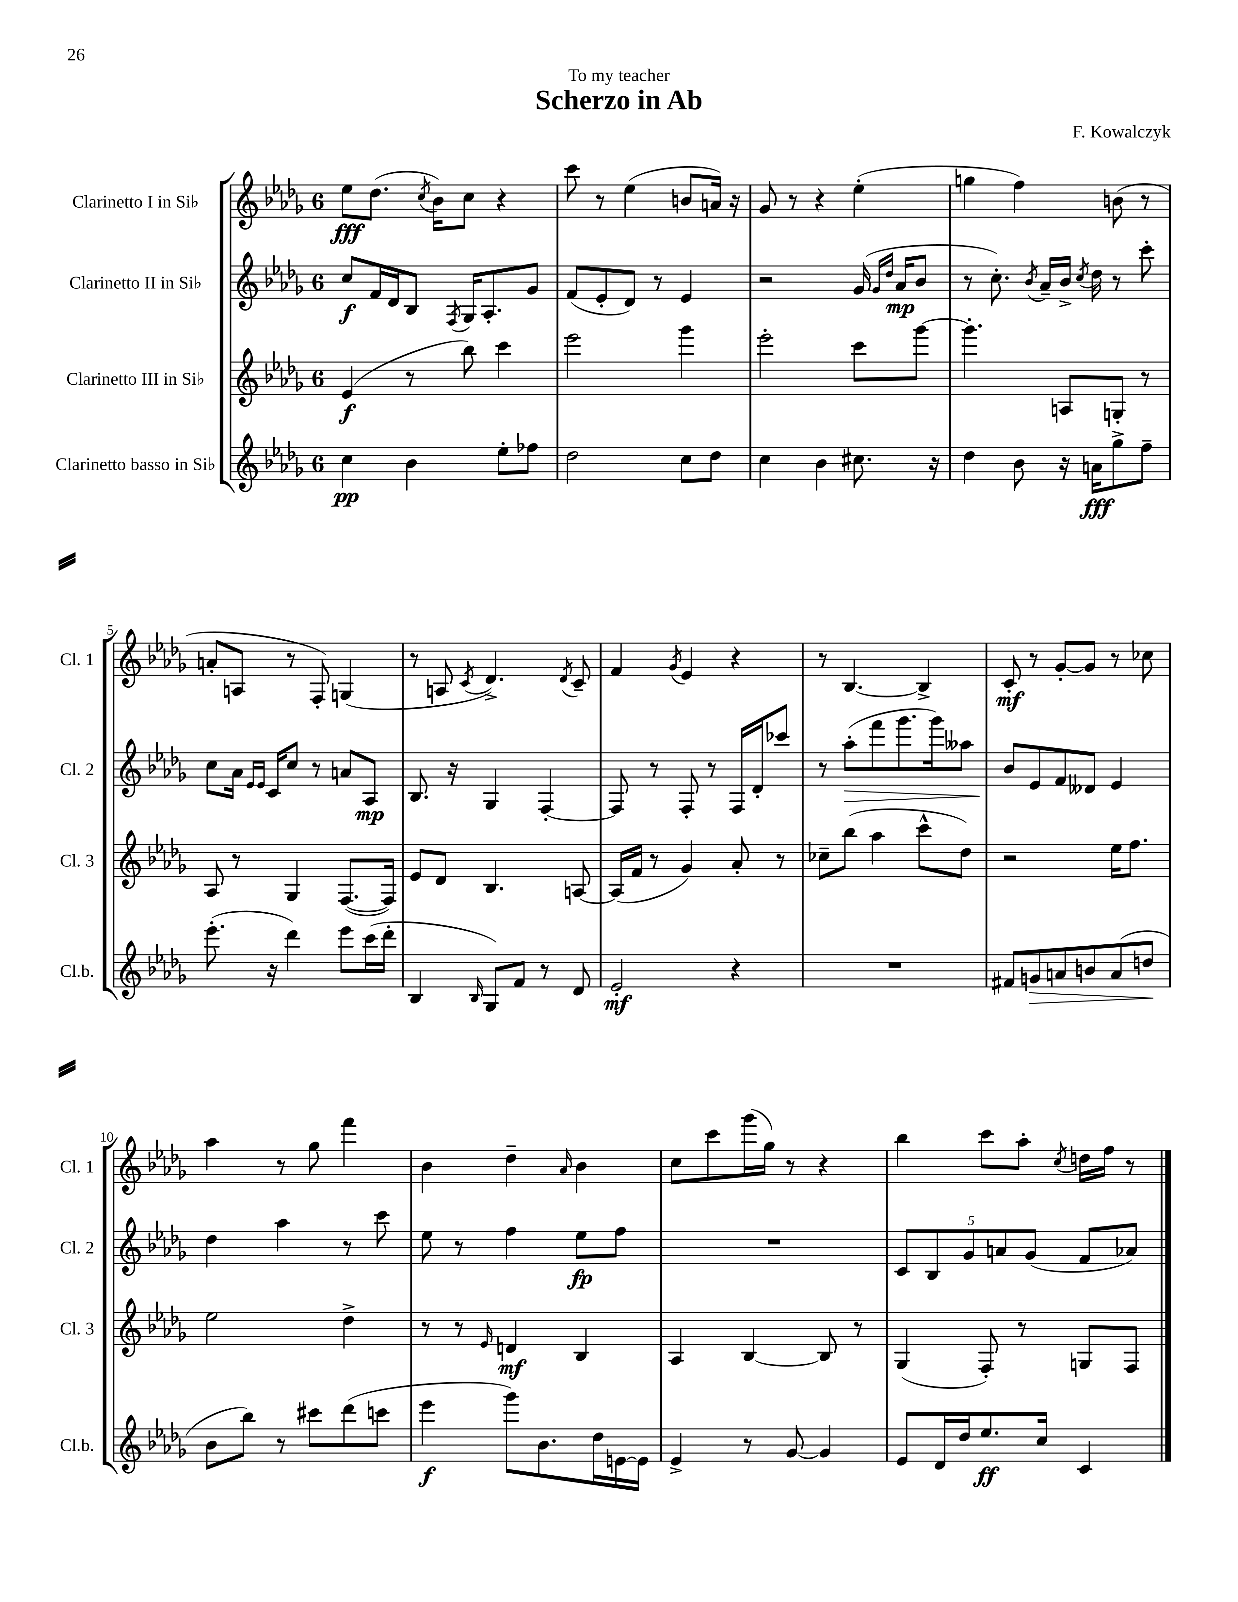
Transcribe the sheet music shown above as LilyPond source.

\header { title = "Scherzo in Ab" composer = "F. Kowalczyk" dedication = "To my teacher" }
<<
\new StaffGroup <<
\new Staff = "s0" \with { instrumentName = "Clarinetto I in Sib" shortInstrumentName = "Cl. 1" } {
    \clef treble \key des \major \once \override Staff.TimeSignature.style = #'single-digit \time 6/8
    \autoBeamOff ees''8[\fff des''8.]( \acciaccatura { c''8 } bes'16[) c''8] r4 |
    c'''8 r8 ees''4( b'8[ a'16]) r16 |
    ges'8 r8 r4 ees''4-.( |
    g''4 f''4) b'8( r8 |
    a'8[-. a8] r8 f8-.) g4( |
    r8 a8 \acciaccatura { c'8 } des'4.->) \acciaccatura { des'8 } c'8-- |
    f'4 \acciaccatura { ges'8 } ees'4 r4 |
    r8 bes4.~ bes4-> |
    c'8-.\mf r8 ges'8[~-. ges'8] r8 ces''8 |
    aes''4 r8 ges''8 f'''4 |
    bes'4 des''4-- \grace { aes'16 } bes'4 |
    c''8[ c'''8 ges'''16( ges''16]) r8 r4 |
    bes''4 c'''8[ aes''8]-. \acciaccatura { c''8 } d''16[ f''16] r8 \bar "|." |
}
\new Staff = "s1" \with { instrumentName = "Clarinetto II in Sib" shortInstrumentName = "Cl. 2" } {
    \clef treble \key des \major \once \override Staff.TimeSignature.style = #'single-digit \time 6/8
    \autoBeamOff c''8[\f f'16 des'16 bes8] \acciaccatura { f8 } ges16[ aes8.-. ges'8] |
    f'8[( ees'8-. des'8]) r8 ees'4 |
    r2 ges'16( \grace { ges'16[ des''16] } aes'16[\mp bes'8] |
    r8 c''8.-.) \acciaccatura { bes'8 } aes'16[-- bes'16]-> \acciaccatura { c''8 } des''16 r8 c'''8-. |
    c''8[ aes'16] \grace { ees'16[ ees'16] } c'16[ c''8] r8 a'8[ aes8]\mp |
    bes8. r16 ges4 f4~-. |
    f8 r8 f8-. r8 f16[ des'16-. ces'''8] |
    r8 aes''8[-.\>( f'''8 ges'''8. ges'''16) aeses''8] |
    bes'8[\! ees'8 f'8 deses'8] ees'4 |
    des''4 aes''4 r8 c'''8 |
    ees''8 r8 f''4 ees''8[\fp f''8] |
    R2. |
    \tuplet 5/4 { c'8[ bes8 ges'8 a'8 ges'8]( } f'8[ aes'8]) \bar "|." |
}
\new Staff = "s2" \with { instrumentName = "Clarinetto III in Sib" shortInstrumentName = "Cl. 3" } {
    \clef treble \key des \major \once \override Staff.TimeSignature.style = #'single-digit \time 6/8
    \autoBeamOff ees'4\f( r8 bes''8) c'''4 |
    ees'''2 ges'''4 |
    ees'''2-. c'''8[ ges'''8]~ |
    ges'''4.-. a8[ g8]-. r8 |
    aes8 r8 ges4 f8.[~( f16]) |
    ees'8[ des'8] bes4. a8~ |
    a16[( f'16] r8 ges'4) aes'8-. r8 |
    ces''8[-- bes''8]( aes''4 c'''8[-^ des''8]) |
    r2 ees''16[ f''8.] |
    ees''2 des''4-> |
    r8 r8 \grace { ees'16 } d'4\mf bes4 |
    aes4 bes4~ bes8 r8 |
    ges4( f8-.) r8 g8[ f8] \bar "|." |
}
\new Staff = "s3" \with { instrumentName = "Clarinetto basso in Sib" shortInstrumentName = "Cl.b." } {
    \clef treble \key des \major \once \override Staff.TimeSignature.style = #'single-digit \time 6/8
    \autoBeamOff c''4\pp bes'4 ees''8[-. fes''8] |
    des''2 c''8[ des''8] |
    c''4 bes'4 cis''8. r16 |
    des''4 bes'8 r16 a'16[\fff ges''8-> f''8]-- |
    ees'''8.-.( r16 des'''4) ees'''8[ c'''16( des'''16]-. |
    bes4 \grace { bes16 } ges8[) f'8] r8 des'8 |
    ees'2-.\mf r4 |
    R2. |
    fis'8[ g'8\> a'8 b'8 a'8( d''8]\! |
    bes'8[ bes''8]) r8 cis'''8[ des'''8( c'''8] |
    ees'''4\f ges'''8[) bes'8. des''16 e'16~ e'16] |
    ees'4-> r8 ges'8~ ges'4 |
    ees'8[ des'16 des''16 ees''8.\ff c''16] c'4 \bar "|." |
}
>>
>>
